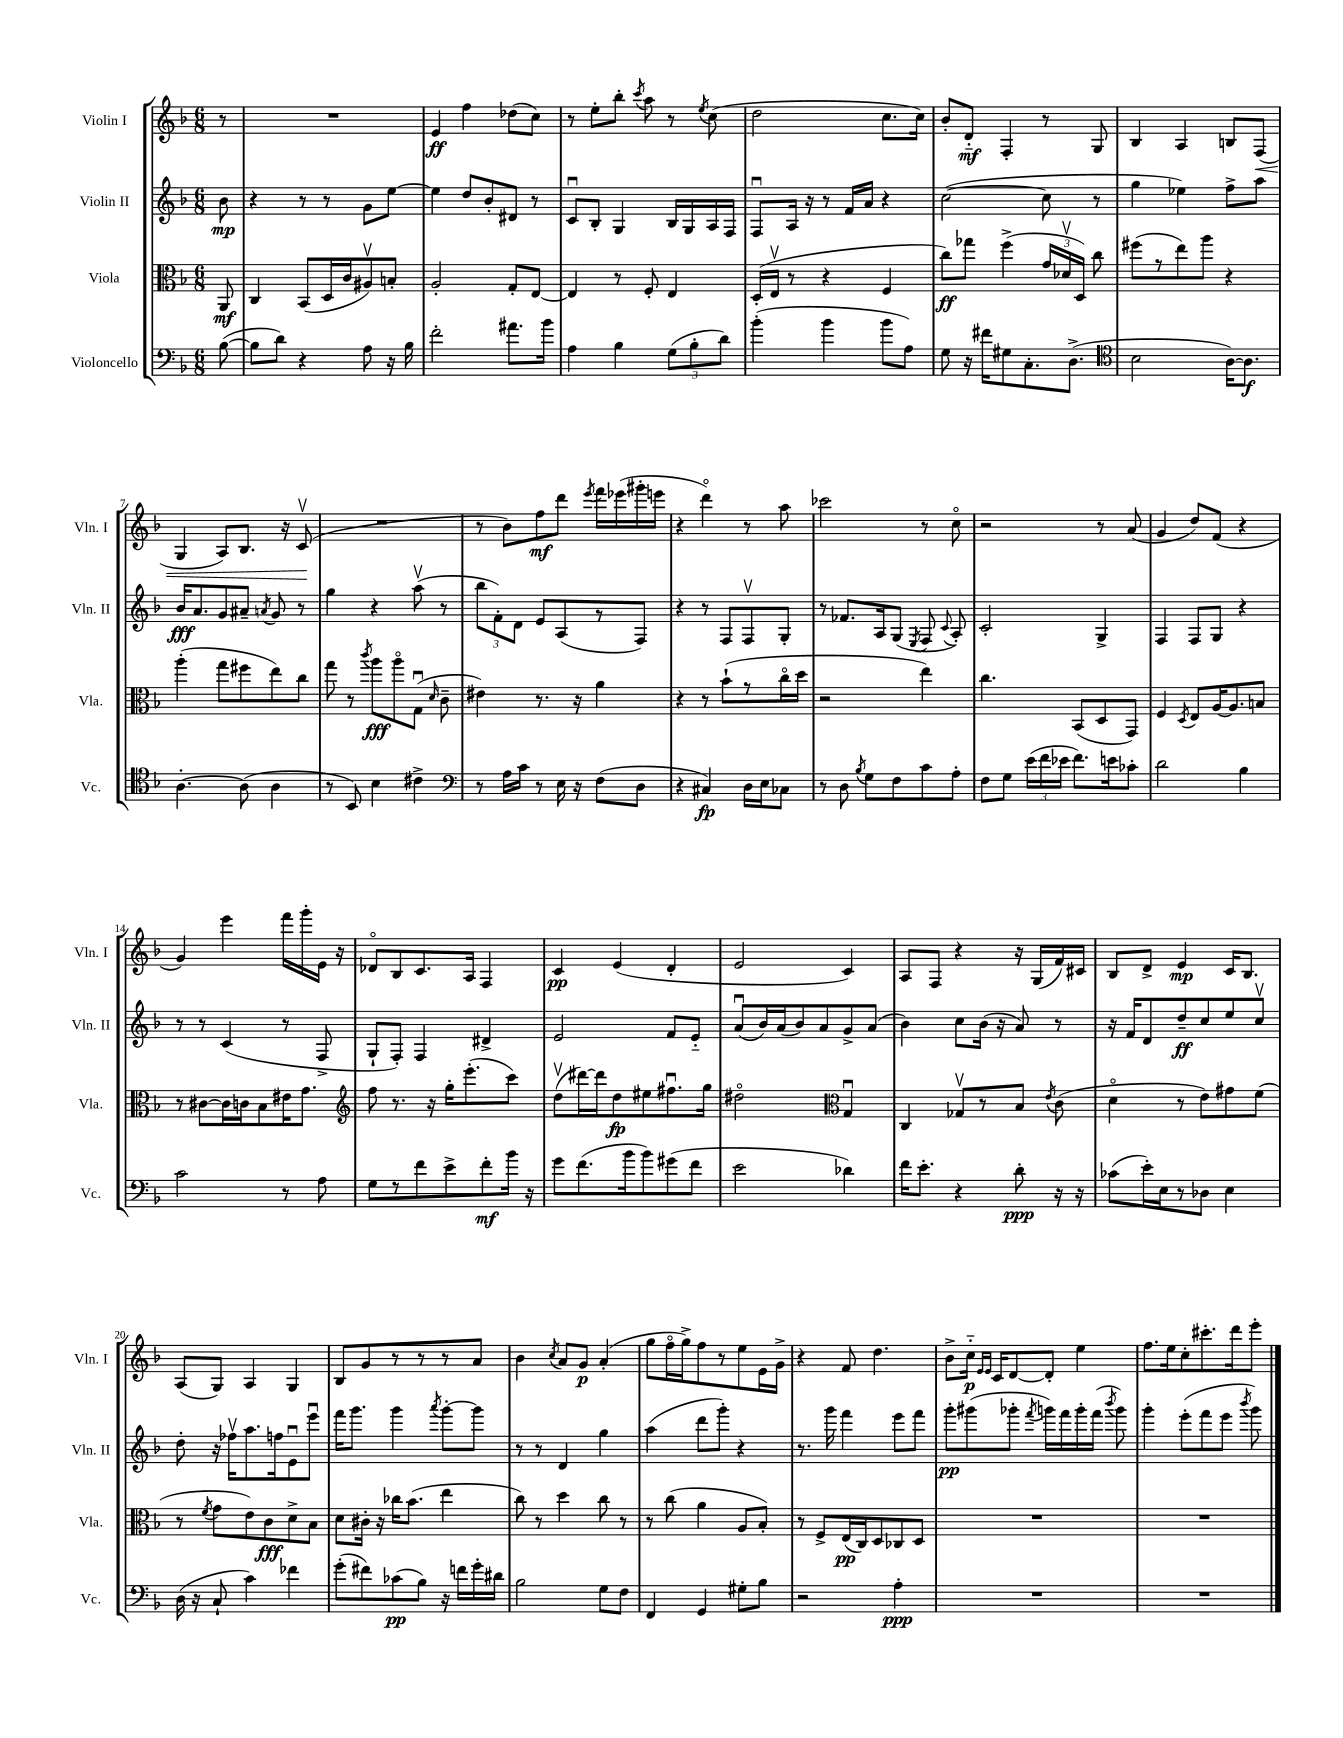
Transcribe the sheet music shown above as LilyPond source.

<<
\new StaffGroup <<
\new Staff = "s0" \with { instrumentName = "Violin I" shortInstrumentName = "Vln. I" } {
    \clef treble \key f \major \numericTimeSignature \time 6/8 \partial 8
    \autoBeamOff r8 |
    R2. |
    e'4\ff f''4 des''8[( c''8]) |
    r8 e''8[-. bes''8]-. \acciaccatura { c'''8 } a''8 r8 \acciaccatura { e''8 } c''8( |
    d''2 c''8.[ c''16]) |
    bes'8[-. d'8]-_\mf f4-. r8 g8 |
    bes4 a4 b8[ f8]\<( |
    g4 a8[) bes8.] r16 c'8\upbow\!( |
    R2. |
    r8 bes'8[) f''8\mf d'''8] \acciaccatura { e'''8 } f'''16[ ees'''16( gis'''16-. e'''16] |
    r4 d'''4\flageolet) r8 a''8 |
    ces'''2 r8 c''8\flageolet |
    r2 r8 a'8( |
    g'4 d''8[) f'8]( r4 |
    g'4) e'''4 f'''16[ g'''16-. e'16] r16 |
    des'8[\flageolet bes8 c'8. a16] f4 |
    c'4\pp e'4( d'4-. |
    e'2 c'4) |
    a8[ f8] r4 r16 g16[( f'16) cis'16] |
    bes8[ d'8]-> e'4\mp c'16[ bes8.] |
    a8[( g8]) a4 g4 |
    bes8[ g'8 r8 r8 r8 a'8] |
    bes'4 \acciaccatura { c''8 } a'8[ g'8]\p a'4-.( |
    g''8[ f''16\flageolet g''16->) f''8 r8 e''8 e'16 g'16]-> |
    r4 f'8 d''4. |
    bes'8[-> c''16]-_\p \grace { e'16[ e'16] } c'16[ d'8~ d'8]-. e''4 |
    f''8.[ e''16 c''8-. cis'''8.-. d'''16 e'''8]-. \bar "|." |
}
\new Staff = "s1" \with { instrumentName = "Violin II" shortInstrumentName = "Vln. II" } {
    \clef treble \key f \major \numericTimeSignature \time 6/8 \partial 8
    \autoBeamOff bes'8\mp |
    r4 r8 r8 g'8[ e''8]~ |
    e''4 d''8[ bes'8-. dis'8] r8 |
    c'8[\downbow bes8]-. g4 bes16[ g16 a16 f16] |
    f8[\downbow a16] r16 r8 f'16[ a'16] r4 |
    c''2~( c''8 r8 |
    g''4 ees''4) f''8[-> a''8] |
    bes'16[\fff a'8. g'8 ais'8]-- \acciaccatura { a'8 } g'8 r8 |
    g''4 r4 a''8\upbow( r8 |
    \tuplet 3/2 { bes''8[ f'8-.) d'8] } e'8[ a8( r8 f8]) |
    r4 r8 f8[ f8\upbow g8]-. |
    r8 fes'8.[ a16 g8]( \acciaccatura { e8 } f8 \appoggiatura { c'8 } a8-.) |
    c'2-. g4-> |
    f4 f8[ g8] r4 |
    r8 r8 c'4( r8 f8-> |
    g8[-! f8]-.) f4 dis'4-> |
    e'2 f'8[ e'8]-_ |
    a'8[\downbow( bes'16) a'16( bes'8) a'8 g'8-> a'8]( |
    bes'4) c''8[ bes'16]( r16 a'8) r8 |
    r16 f'16[ d'8 d''8--\ff c''8 e''8 c''8]\upbow |
    d''8-. r16 fes''16[\upbow a''8. f''16 e'8\downbow e'''8]\downbow |
    f'''16[ g'''8.] g'''4 \acciaccatura { a'''8 } g'''8[~-. g'''8] |
    r8 r8 d'4 g''4 |
    a''4( d'''8[ g'''8]-.) r4 |
    r8. g'''16 f'''4 e'''8[ f'''8] |
    g'''8[-.\pp gis'''8( ges'''8]-. \acciaccatura { f'''8 } g'''16[) f'''16 g'''16-. f'''16]( \acciaccatura { bes'''8 } g'''8) |
    g'''4-. e'''8[-.( f'''8 e'''8] \acciaccatura { bes'''8 } g'''8) \bar "|." |
}
\new Staff = "s2" \with { instrumentName = "Viola" shortInstrumentName = "Vla." } {
    \clef alto \key f \major \numericTimeSignature \time 6/8 \partial 8
    \autoBeamOff a,8\mf |
    c4 bes,8[( d16 c'16 ais8\upbow) b8]-. |
    a2-. g8[-. e8]~ |
    e4 r8 f8-. e4 |
    d16[-.( e16]\upbow r8 r4 f4 |
    c''8[\ff) ges''8] f''4->( \tuplet 3/2 { g'16[ des'16\upbow d16]) } c''8 |
    fis''8[( r8 e''8) a''8] r4 |
    a''4-.( g''8[ fis''8 e''8) c''8] |
    g''8 r8 \acciaccatura { c'''8 } a''8[\fff a''8\flageolet g8]\downbow( \grace { d'16 } c'8-- |
    eis'4) r8. r16 a'4 |
    r4 r8 bes'8[-!( r8 c''16\flageolet d''16] |
    r2 e''4) |
    c''4. bes,8[( d8 g,8]) |
    f4 \acciaccatura { d8 } e8[ a16~ a8. b8] |
    r8 cis'8[~ cis'16 c'16 bes8 eis'16 g'8.] |
    \clef treble f''8 r8. r16 g''16[-. e'''8.-.( c'''8]) |
    d''8[\upbow( dis'''16~) dis'''16 d''8\fp eis''8 fis''8.\downbow g''16] |
    dis''2\flageolet \clef alto g4\downbow |
    c4 ges8[\upbow r8 bes8] \acciaccatura { e'8 } c'8( |
    d'4\flageolet r8 e'8[) gis'8 f'8]( |
    r8 \acciaccatura { f'8 } g'8[ e'8) c'8\fff d'8-> bes8] |
    d'8[ cis'16]-. r16 ces''16[ bes'8.]( e''4 |
    c''8) r8 d''4 c''8 r8 |
    r8 c''8( a'4 a8[ bes8]-.) |
    r8 f8[-> e16\pp( c16) d8 ces8 d8] |
    R2. |
    R2. \bar "|." |
}
\new Staff = "s3" \with { instrumentName = "Violoncello" shortInstrumentName = "Vc." } {
    \clef bass \key f \major \numericTimeSignature \time 6/8 \partial 8
    \autoBeamOff bes8~( |
    bes8[ d'8]) r4 a8 r16 bes16 |
    f'2-. ais'8.[ bes'16] |
    a4 bes4 \tuplet 3/2 { g8[( bes8-. d'8]) } |
    bes'4-.( bes'4 bes'8[ a8]) |
    g8 r16 fis'16[ gis8 c8.-. d8.]->( |
    \clef tenor bes2 a16[~) a8.]\f |
    a4.~-. a8( a4 |
    r8 bes,8) bes4 cis'4-> |
    \clef bass r8 a16[ c'16] r8 e16 r16 f8[( d8] |
    r4 cis4\fp) d16[ e16 ces8] |
    r8 d8 \acciaccatura { bes8 } g8[ f8 c'8 a8]-. |
    f8[ g8] \tuplet 3/2 { e'16[( f'16 ees'16] } f'8.[) e'16 ces'8]-. |
    d'2 bes4 |
    c'2 r8 a8 |
    g8[ r8 f'8 e'8-> f'8-.\mf bes'16] r16 |
    g'8[ f'8.( bes'16 bes'8) gis'8( f'8] |
    e'2 des'4) |
    f'16[ e'8.]-. r4 d'8-.\ppp r16 r16 |
    ces'8[( e'16-.) e16 r8 des8] e4 |
    d16( r16 c8-! c'4) fes'4 |
    g'8[-.( fis'8) ces'8\pp( bes8]) r16 f'16[ g'16-. dis'16] |
    bes2 g8[ f8] |
    f,4 g,4 gis8[-. bes8] |
    r2 a4-.\ppp |
    R2. |
    R2. \bar "|." |
}
>>
>>
